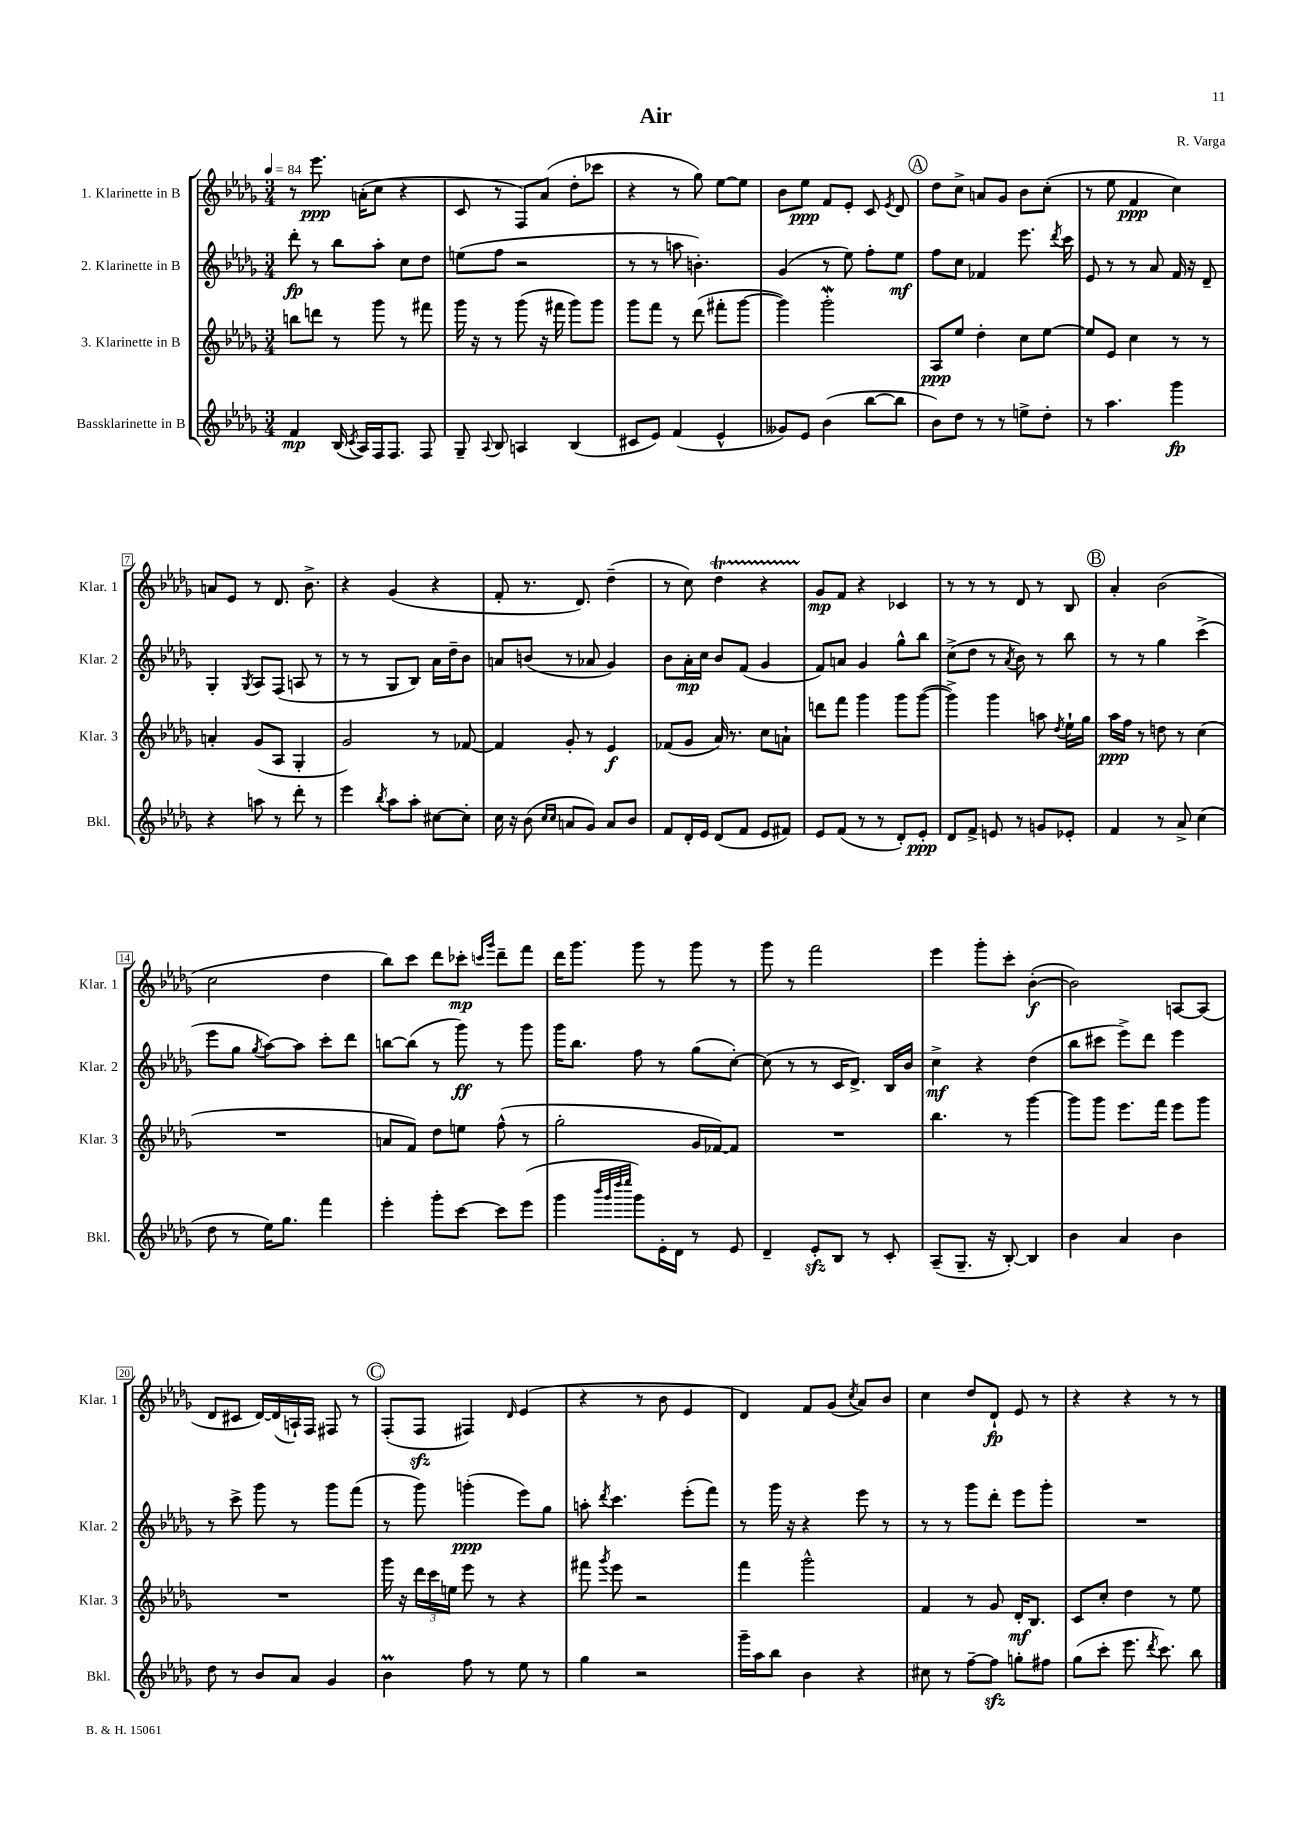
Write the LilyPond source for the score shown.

\header { title = "Air" composer = "R. Varga" }
<<
\new StaffGroup <<
\new Staff = "s0" \with { instrumentName = "1. Klarinette in B" shortInstrumentName = "Klar. 1" } {
    \clef treble \key des \major \numericTimeSignature \time 3/4 \tempo 4 = 84
    \autoBeamOff r8 ees'''8.\ppp a'16[-.( c''8] r4 |
    c'8 r8 f8[) aes'8]( des''8[-. ces'''8] |
    r4 r8 ges''8) ees''8[~ ees''8] |
    bes'8[ ees''8]\ppp f'8[ ees'8]-. c'8 \acciaccatura { ees'8 } des'8 |
    \mark \markup { \circle "A" } des''8[ c''8]-> a'8[ ges'8] bes'8[ c''8]-.( |
    r8 ees''8 f'4\ppp c''4) |
    a'8[ ees'8] r8 des'8. bes'8.-> |
    r4 ges'4( r4 |
    f'8-. r8. des'8.) des''4--( |
    r8 c''8) des''4\startTrillSpan r4 |
    ges'8[\stopTrillSpan\mp f'8] r4 ces'4 |
    r8 r8 r8 des'8 r8 bes8 |
    \mark \markup { \circle "B" } aes'4-. bes'2( |
    c''2 des''4 |
    bes''8[) c'''8] des'''8[ ces'''8]-.\mp \grace { c'''16[ ges'''16] } des'''8[-- f'''8] |
    des'''16[ ges'''8.] ges'''8 r8 ges'''8 r8 |
    ges'''8 r8 f'''2 |
    ees'''4 ges'''8[-. c'''8]-. bes'4~-.\f( |
    bes'2) a8[~ a8]( |
    des'8[ cis'8] des'16[~) des'16( a16-!) f16] fis8 r8 |
    \mark \markup { \circle "C" } f8[-.( f8]\sfz fis4) \grace { des'16 } ees'4( |
    r4 r8 bes'8 ees'4 |
    des'4) f'8[ ges'8]( \acciaccatura { c''8 } aes'8[) bes'8] |
    c''4 des''8[ des'8]-!\fp ees'8 r8 |
    r4 r4 r8 r8 \bar "|." |
}
\new Staff = "s1" \with { instrumentName = "2. Klarinette in B" shortInstrumentName = "Klar. 2" } {
    \clef treble \key des \major \numericTimeSignature \time 3/4
    \autoBeamOff des'''8-.\fp r8 bes''8[ aes''8]-. c''8[ des''8] |
    e''8[( f''8] r2 |
    r8 r8 a''8 b'4.-.) |
    ges'4( r8 ees''8) f''8[-. ees''8]\mf |
    \mark \markup { \circle "A" } f''8[ c''8] fes'4 ees'''8. \acciaccatura { des'''8 } c'''16 |
    ees'8 r8 r8 aes'8 f'16 r16 des'8-- |
    ges4-. \acciaccatura { ges8 } aes8[ f8]( a8 r8 |
    r8 r8 ges8[ bes8]) aes'16[ des''16-- bes'8] |
    a'8[ b'8]( r8 aes'8 ges'4) |
    bes'8[ aes'16-.\mp c''16] bes'8[ f'8]( ges'4 |
    f'8[) a'8] ges'4 ges''8[-^ bes''8] |
    c''8[->( des''8] r8 \acciaccatura { aes'8 } bes'8) r8 bes''8 |
    \mark \markup { \circle "B" } r8 r8 ges''4 c'''4->( |
    ees'''8[ ges''8] \acciaccatura { ges''8 } aes''8[~) aes''8] c'''8[-. des'''8] |
    b''8[~ b''8]( r8 ges'''8\ff) r8 ges'''8 |
    ges'''16[ bes''8.] f''8 r8 ges''8[( c''8]~-.) |
    c''8( r8 r8 c'16[ des'8.]->) bes16[ bes'16] |
    c''4->\mf r4 des''4( |
    bes''8[ cis'''8] ees'''8[->) des'''8] ees'''4 |
    r8 c'''8-> ges'''8 r8 ges'''8[ f'''8]( |
    \mark \markup { \circle "C" } r8 ges'''8) g'''4-.\ppp( ees'''8[) ges''8] |
    a''8-. \acciaccatura { des'''8 } c'''4. ees'''8[-.( f'''8]) |
    r8 ges'''16 r16 r4 ees'''8 r8 |
    r8 r8 ges'''8[ des'''8]-. ees'''8[ ges'''8]-. |
    R2. \bar "|." |
}
\new Staff = "s2" \with { instrumentName = "3. Klarinette in B" shortInstrumentName = "Klar. 3" } {
    \clef treble \key des \major \numericTimeSignature \time 3/4
    \autoBeamOff b''8[ d'''8] r8 ges'''8 r8 fis'''8 |
    ges'''16 r16 r8 ges'''8( r16 fis'''16 ges'''8[) ges'''8] |
    ges'''8[ f'''8] r8 des'''8( fis'''8[-. ges'''8]~ |
    ges'''4) ges'''2-.\mordent |
    \mark \markup { \circle "A" } aes8[\ppp ees''8] des''4-. c''8[ ees''8]~ |
    ees''8[ ees'8] c''4 r8 r8 |
    a'4-. ges'8[( aes8] ges4-. |
    ges'2) r8 fes'8~ |
    fes'4 ges'8-. r8 ees'4\f |
    fes'8[( ges'8] aes'16) r8. c''8[ a'8]-! |
    d'''8[ f'''8] ges'''4 ges'''8[ ges'''8]~( |
    ges'''4->) ges'''4 a''8 \acciaccatura { des''8 } ees''16[-! ges''16] |
    \mark \markup { \circle "B" } aes''16[\ppp f''16] r8 d''8 r8 c''4( |
    R2. |
    a'8[ f'8]) des''8[ e''8] f''8-^( r8 |
    ges''2-. ges'16[ fes'16~) fes'8] |
    R2. |
    bes''4. r8 ges'''4~ |
    ges'''8[ ges'''8] ees'''8.[ f'''16] ees'''8[ ges'''8] |
    R2. |
    \mark \markup { \circle "C" } ges'''16 r16 \tuplet 3/2 { des'''16[ c'''16 e''16] } ees'''8 r8 r4 |
    fis'''8 \acciaccatura { ges'''8 } ees'''8 r2 |
    f'''4 ges'''2-^ |
    f'4 r8 ges'8 des'16[-.\mf bes8.] |
    c'8[ c''8]-. des''4 r8 ees''8 \bar "|." |
}
\new Staff = "s3" \with { instrumentName = "Bassklarinette in B" shortInstrumentName = "Bkl." } {
    \clef treble \key des \major \numericTimeSignature \time 3/4
    \autoBeamOff f'4\mp bes16( \acciaccatura { c'8 } aes16[) f16 f8.] f8 |
    ges8-- \appoggiatura { aes8 } bes8 a4 bes4( |
    cis'8[ ees'8]) f'4( ees'4-^ |
    geses'8[) ees'8] bes'4( bes''8[~ bes''8] |
    \mark \markup { \circle "A" } bes'8[) des''8] r8 r8 e''8[-> des''8]-. |
    r8 aes''4. ges'''4\fp |
    r4 a''8 r8 des'''8-. r8 |
    ees'''4 \acciaccatura { bes''8 } aes''8[ aes''8]-. cis''8[~ cis''8]-. |
    c''16 r16 bes'8( \grace { c''16[ c''16] } a'8[ ges'8]) a'8[ bes'8] |
    f'8[ des'16-. ees'16] des'8[( f'8] ees'8[ fis'8]) |
    ees'8[ f'8]( r8 r8 des'8[-.) ees'8]-.\ppp |
    des'8[ f'8]-> e'8 r8 g'8[ ees'8]-. |
    \mark \markup { \circle "B" } f'4 r8 aes'8-> c''4( |
    des''8 r8 ees''16[) ges''8.] f'''4 |
    ees'''4-. ges'''8[-. c'''8]~ c'''8[ ees'''8]( |
    ges'''4 \grace { bes'''32[ ges'''32 des''''32 ees''''32] } ges'''8[) ees'16-. des'16] r8 ees'8 |
    des'4-- ees'8[-.\sfz bes8] r8 c'8-. |
    aes8[--( ges8.]-- r16 bes8~-.) bes4 |
    bes'4 aes'4 bes'4 |
    des''8 r8 bes'8[ aes'8] ges'4 |
    \mark \markup { \circle "C" } bes'4\prall f''8 r8 ees''8 r8 |
    ges''4 r2 |
    ges'''16[-- aes''16 bes''8] bes'4 r4 |
    cis''8 r8 f''8[~-- f''8]\sfz g''8[-. fis''8] |
    ges''8[( c'''8]-. ees'''8. \acciaccatura { des'''8 } c'''8.) bes''8 \bar "|." |
}
>>
>>
\layout { \context { \Score \override BarNumber.stencil = #(make-stencil-boxer 0.1 0.3 ly:text-interface::print) } }
